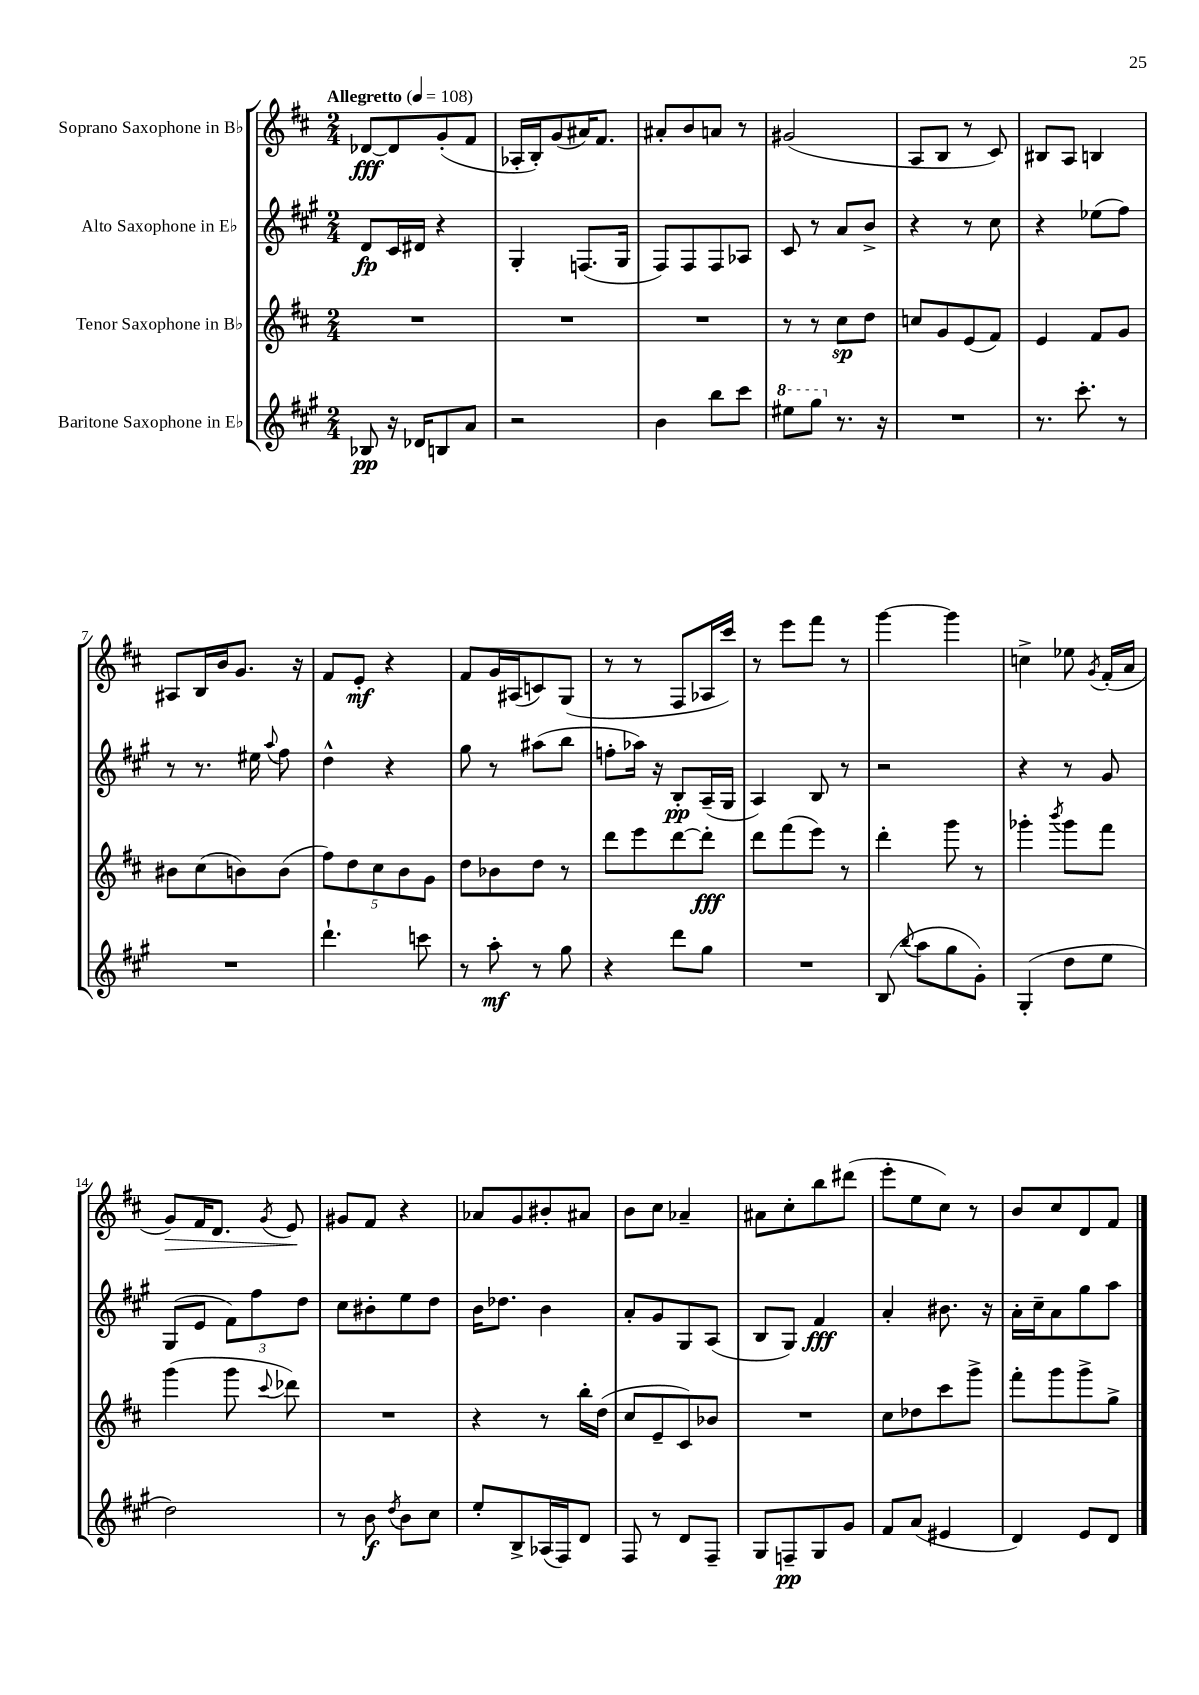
<<
\new StaffGroup <<
\new Staff = "s0" \with { instrumentName = "Soprano Saxophone in Bb" } {
    \clef treble \key d \major \numericTimeSignature \time 2/4 \tempo "Allegretto" 4 = 108
    \autoBeamOff des'8[~\fff des'8 g'8-.( fis'8] |
    aes16[-. b16-.) g'8( ais'16) fis'8.] |
    ais'8[-. b'8 a'8] r8 |
    gis'2( |
    a8[ b8] r8 cis'8) |
    bis8[ a8] b4 |
    ais8[ b16 b'16 g'8.] r16 |
    fis'8[ e'8]-.\mf r4 |
    fis'8[ g'16 ais16( c'8) g8]( |
    r8 r8 fis8[ aes16 cis'''16]) |
    r8 e'''8[ fis'''8] r8 |
    g'''4~ g'''4 |
    c''4-> ees''8 \acciaccatura { g'8 } fis'16[-.( a'16] |
    g'8[\>) fis'16 d'8.] \acciaccatura { g'8 } e'8\! |
    gis'8[ fis'8] r4 |
    aes'8[ g'8 bis'8-. ais'8] |
    b'8[ cis''8] aes'4-- |
    ais'8[ cis''8-. b''8 dis'''8]( |
    e'''8[-. e''8 cis''8]) r8 |
    b'8[ cis''8 d'8 fis'8] \bar "|." |
}
\new Staff = "s1" \with { instrumentName = "Alto Saxophone in Eb" } {
    \clef treble \key a \major \numericTimeSignature \time 2/4
    \autoBeamOff d'8[\fp cis'16 dis'16] r4 |
    gis4-. f8.[( gis16] |
    fis8[) fis8 fis8 aes8] |
    cis'8 r8 a'8[ b'8]-> |
    r4 r8 cis''8 |
    r4 ees''8[( fis''8]) |
    r8 r8. eis''16 \appoggiatura { a''8 } fis''8 |
    d''4-^ r4 |
    gis''8 r8 ais''8[( b''8] |
    f''8[-. aes''16]) r16 b8[-.\pp a16--( gis16] |
    a4) b8 r8 |
    r2 |
    r4 r8 gis'8 |
    gis8[( e'8] \tuplet 3/2 { fis'8[) fis''8 d''8] } |
    cis''8[ bis'8-. e''8 d''8] |
    b'16[ des''8.] b'4 |
    a'8[-. gis'8 gis8 a8]( |
    b8[ gis8]) fis'4\fff |
    a'4-. bis'8. r16 |
    a'16[-. cis''16-- a'8 gis''8 a''8] \bar "|." |
}
\new Staff = "s2" \with { instrumentName = "Tenor Saxophone in Bb" } {
    \clef treble \key d \major \numericTimeSignature \time 2/4
    \autoBeamOff R2 |
    R2 |
    R2 |
    r8 r8 cis''8[\sp d''8] |
    c''8[ g'8 e'8( fis'8]) |
    e'4 fis'8[ g'8] |
    bis'8[ cis''8( b'8) b'8]( |
    \tuplet 5/4 { fis''8[) d''8 cis''8 b'8 g'8] } |
    d''8[ bes'8 d''8] r8 |
    d'''8[ e'''8 d'''8~ d'''8]-.\fff |
    d'''8[ fis'''8( e'''8]) r8 |
    d'''4-. g'''8 r8 |
    ges'''4-. \acciaccatura { b'''8 } ges'''8[ fis'''8] |
    g'''4( g'''8 \appoggiatura { cis'''8 } des'''8) |
    R2 |
    r4 r8 b''16[-. d''16]( |
    cis''8[ e'8-- cis'8) bes'8] |
    R2 |
    cis''8[ des''8 cis'''8 g'''8]-> |
    fis'''8[-. g'''8 g'''8-> g''8]-> \bar "|." |
}
\new Staff = "s3" \with { instrumentName = "Baritone Saxophone in Eb" } {
    \clef treble \key a \major \numericTimeSignature \time 2/4
    \autoBeamOff bes8\pp r16 des'16[ b8 a'8] |
    r2 |
    b'4 b''8[ cis'''8] |
    \ottava #1 eis'''8[ gis'''8] \ottava #0 r8. r16 |
    R2 |
    r8. cis'''8.-. r8 |
    R2 |
    d'''4.-! c'''8 |
    r8 a''8-.\mf r8 gis''8 |
    r4 d'''8[ gis''8] |
    R2 |
    b8( \appoggiatura { b''8 } a''8[ gis''8 gis'8]-.) |
    gis4-.( d''8[ e''8] |
    d''2) |
    r8 b'8\f \acciaccatura { d''8 } b'8[ cis''8] |
    e''8[-. b8-> aes16( fis16) d'8] |
    fis8 r8 d'8[ fis8]-- |
    gis8[ f8--\pp gis8 gis'8] |
    fis'8[ a'8]( eis'4 |
    d'4) e'8[ d'8] \bar "|." |
}
>>
>>
